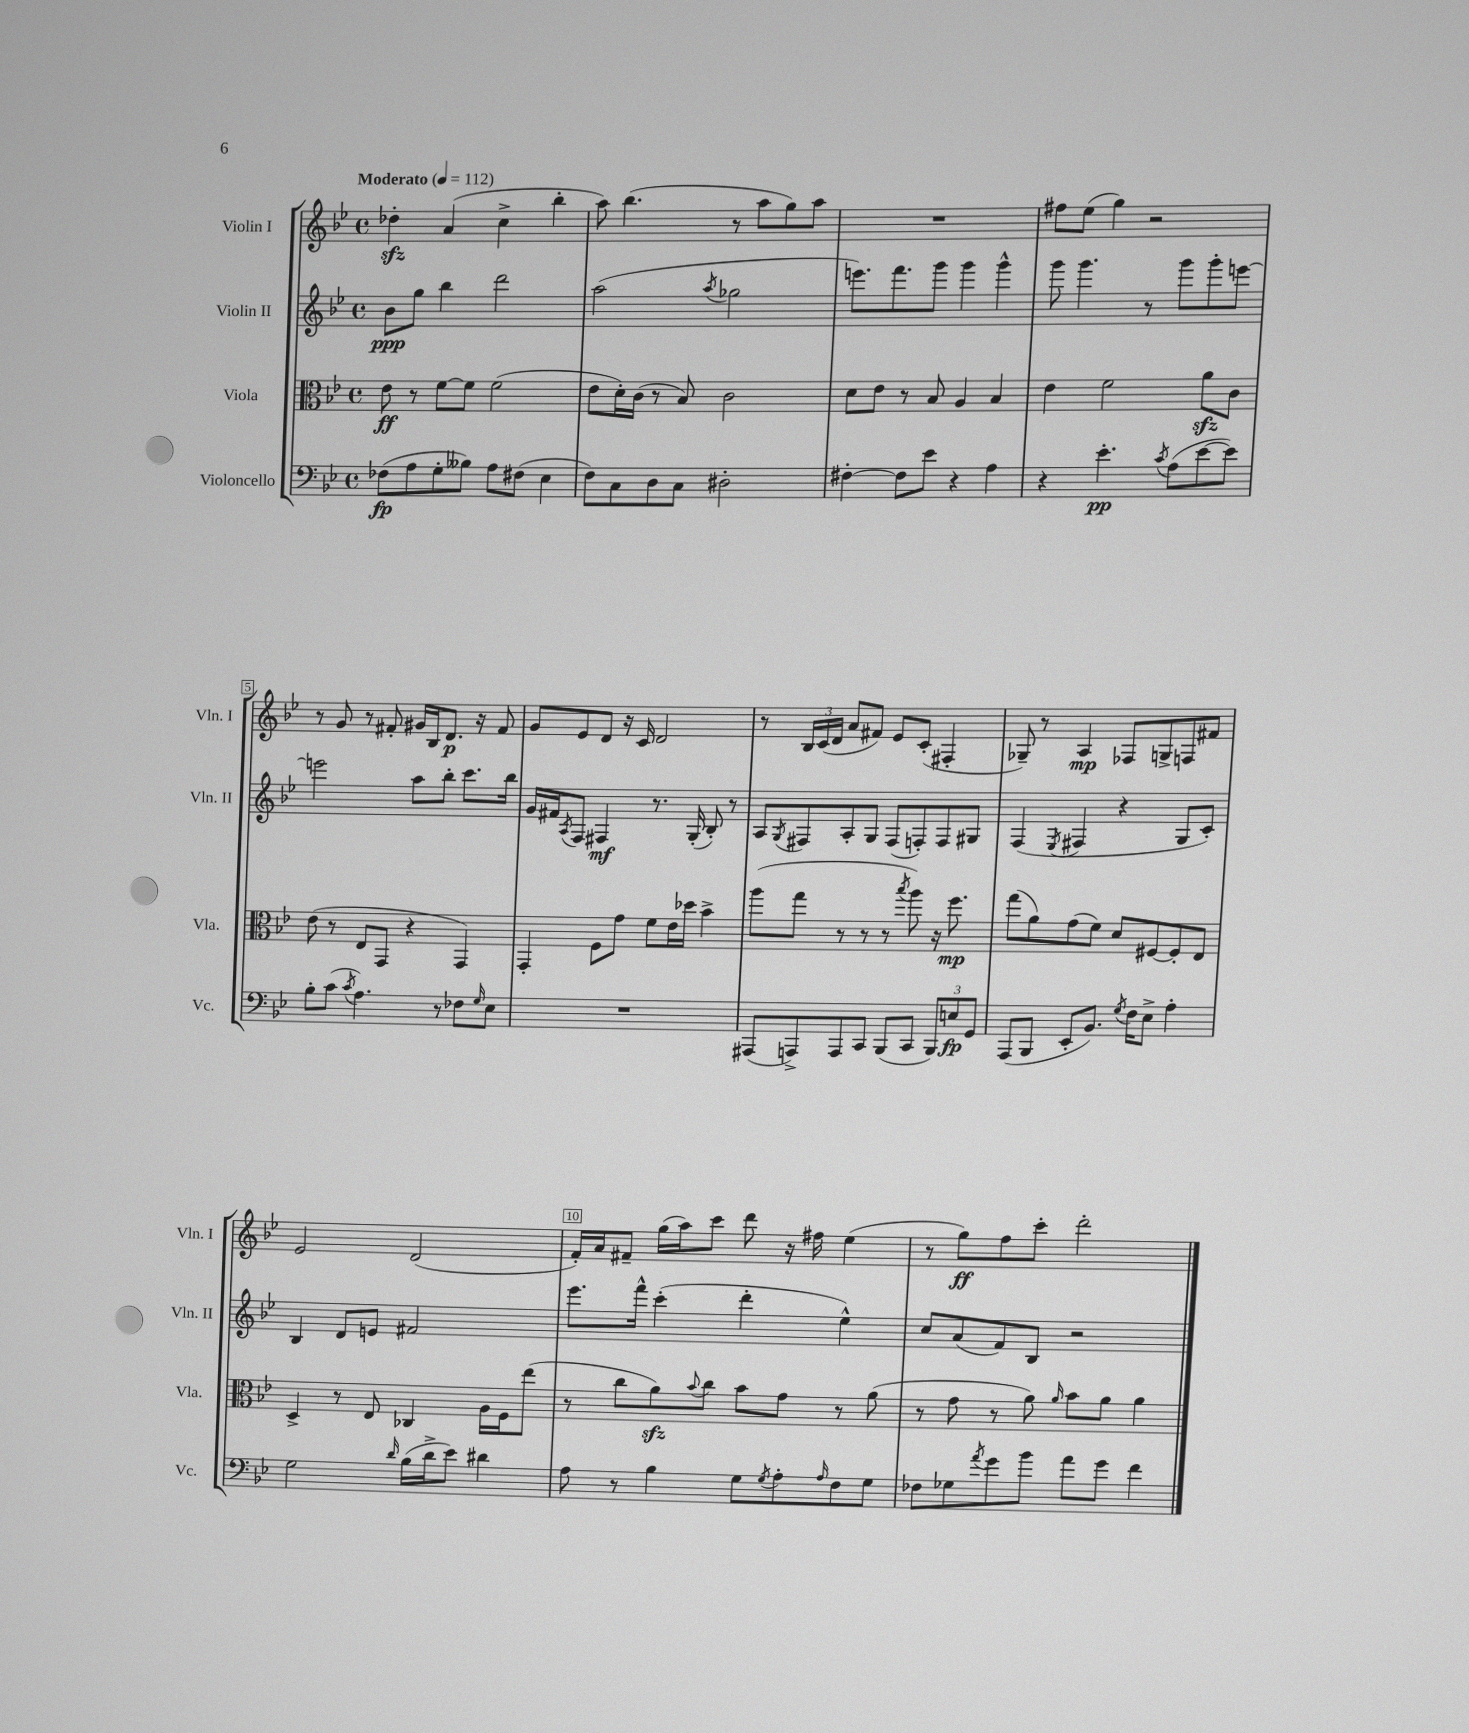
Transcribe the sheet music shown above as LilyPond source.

<<
\new StaffGroup <<
\new Staff = "s0" \with { instrumentName = "Violin I" shortInstrumentName = "Vln. I" } {
    \clef treble \key bes \major \defaultTimeSignature \time 4/4 \tempo "Moderato" 4 = 112
    des''4-.\sfz a'4( c''4-> bes''4-. |
    a''8) bes''4.( r8 a''8 g''8) a''8 |
    R1 |
    fis''8 ees''8( g''4) r2 |
    r8 g'8 r8 fis'8-. gis'16 bes16 d'8.\p r16 fis'8 |
    g'8 ees'8 d'8 r16 c'16 d'2 |
    r8 \tuplet 3/2 { bes16 c'16( d'16 } a'8 fis'8) ees'8 c'8-.( fis4-. |
    ges8--) r8 a4\mp fes8 g8-> f8 fis'8 |
    ees'2 d'2( |
    f'16-.) a'16 fis'8-- g''16( a''16) c'''8 d'''8 r16 fis''16 ees''4( |
    r8 g''8\ff) f''8 c'''8-. d'''2-. \bar "|." |
}
\new Staff = "s1" \with { instrumentName = "Violin II" shortInstrumentName = "Vln. II" } {
    \clef treble \key bes \major \defaultTimeSignature \time 4/4
    bes'8\ppp g''8 bes''4 d'''2 |
    a''2( \acciaccatura { a''8 } ges''2 |
    e'''8.) f'''8. g'''8 g'''4 g'''4-^ |
    g'''8 g'''4. r8 g'''8 g'''8-. e'''8~ |
    e'''2 a''8 bes''8-. c'''8. bes''16 |
    g'16 fis'16 \acciaccatura { a8 } f8 fis4\mf r8. g16-.( bes8-.) r8 |
    a8 \acciaccatura { g8 } fis8 a8-. g8 fis8( f8-.) f8 gis8 |
    f4( \acciaccatura { ees8 } fis4 r4 g8 c'8-.) |
    bes4 d'8 e'8 fis'2 |
    ees'''8. f'''16-^ c'''4-.( d'''4-. ees''4-^) |
    c''8 a'8( f'8) bes8 r2 \bar "|." |
}
\new Staff = "s2" \with { instrumentName = "Viola" shortInstrumentName = "Vla." } {
    \clef alto \key bes \major \defaultTimeSignature \time 4/4
    ees'8\ff r8 f'8~ f'8 f'2( |
    ees'8 d'16-.) c'16( r8 bes8) c'2 |
    d'8 ees'8 r8 bes8 a4 bes4 |
    ees'4 f'2 a'8\sfz c'8 |
    ees'8( r8 ees8 g,8 r4 g,4) |
    g,4-. f8 g'8 f'8 ees'16 des''16 bes'4-> |
    a''8( g''8 r8 r8 r8 \acciaccatura { bes''8 } a''8) r16 f''8.\mp |
    g''8( a'8) g'8( f'8) d'8 fis8~ fis8-. ees8 |
    d4-> r8 ees8 ces4 a16 f16 ees''8( |
    r8 c''8 a'8\sfz) \appoggiatura { bes'8 } c''8 bes'8 g'8 r8 a'8( |
    r8 g'8 r8 a'8) \grace { a'16 } bes'8 a'8 a'4 \bar "|." |
}
\new Staff = "s3" \with { instrumentName = "Violoncello" shortInstrumentName = "Vc." } {
    \clef bass \key bes \major \defaultTimeSignature \time 4/4
    fes8\fp( a8 g8-. beses8) a8 fis8( ees4 |
    f8) c8 d8 c8 dis2-. |
    fis4~-. fis8 ees'8 r4 a4 |
    r4 ees'4.-.\pp \acciaccatura { c'8 } a8( ees'8~ ees'8) |
    bes8-. c'8( \acciaccatura { c'8 } a4.) r8 fes8 \grace { g16 } ees8 |
    R1 |
    ais,,8( a,,8->) a,,8 c,8 bes,,8( c,8 \tuplet 3/2 { bes,,8) e8\fp g,8 } |
    a,,8( bes,,8 ees,8-. bes,8.) \acciaccatura { g8 } f16 ees8-> a4-. |
    g2 \grace { d'16 } bes16( d'16-> ees'8) dis'4 |
    a8 r8 bes4 g8 \acciaccatura { g8 } a8-. \grace { a16 } f8 g8 |
    fes8 ges8 \acciaccatura { a'8 } g'8 bes'8 a'8 g'8 f'4 \bar "|." |
}
>>
>>
\layout { \context { \Score \override BarNumber.break-visibility = ##(#f #t #t) barNumberVisibility = #(every-nth-bar-number-visible 5) \override BarNumber.stencil = #(make-stencil-boxer 0.1 0.3 ly:text-interface::print) } }
